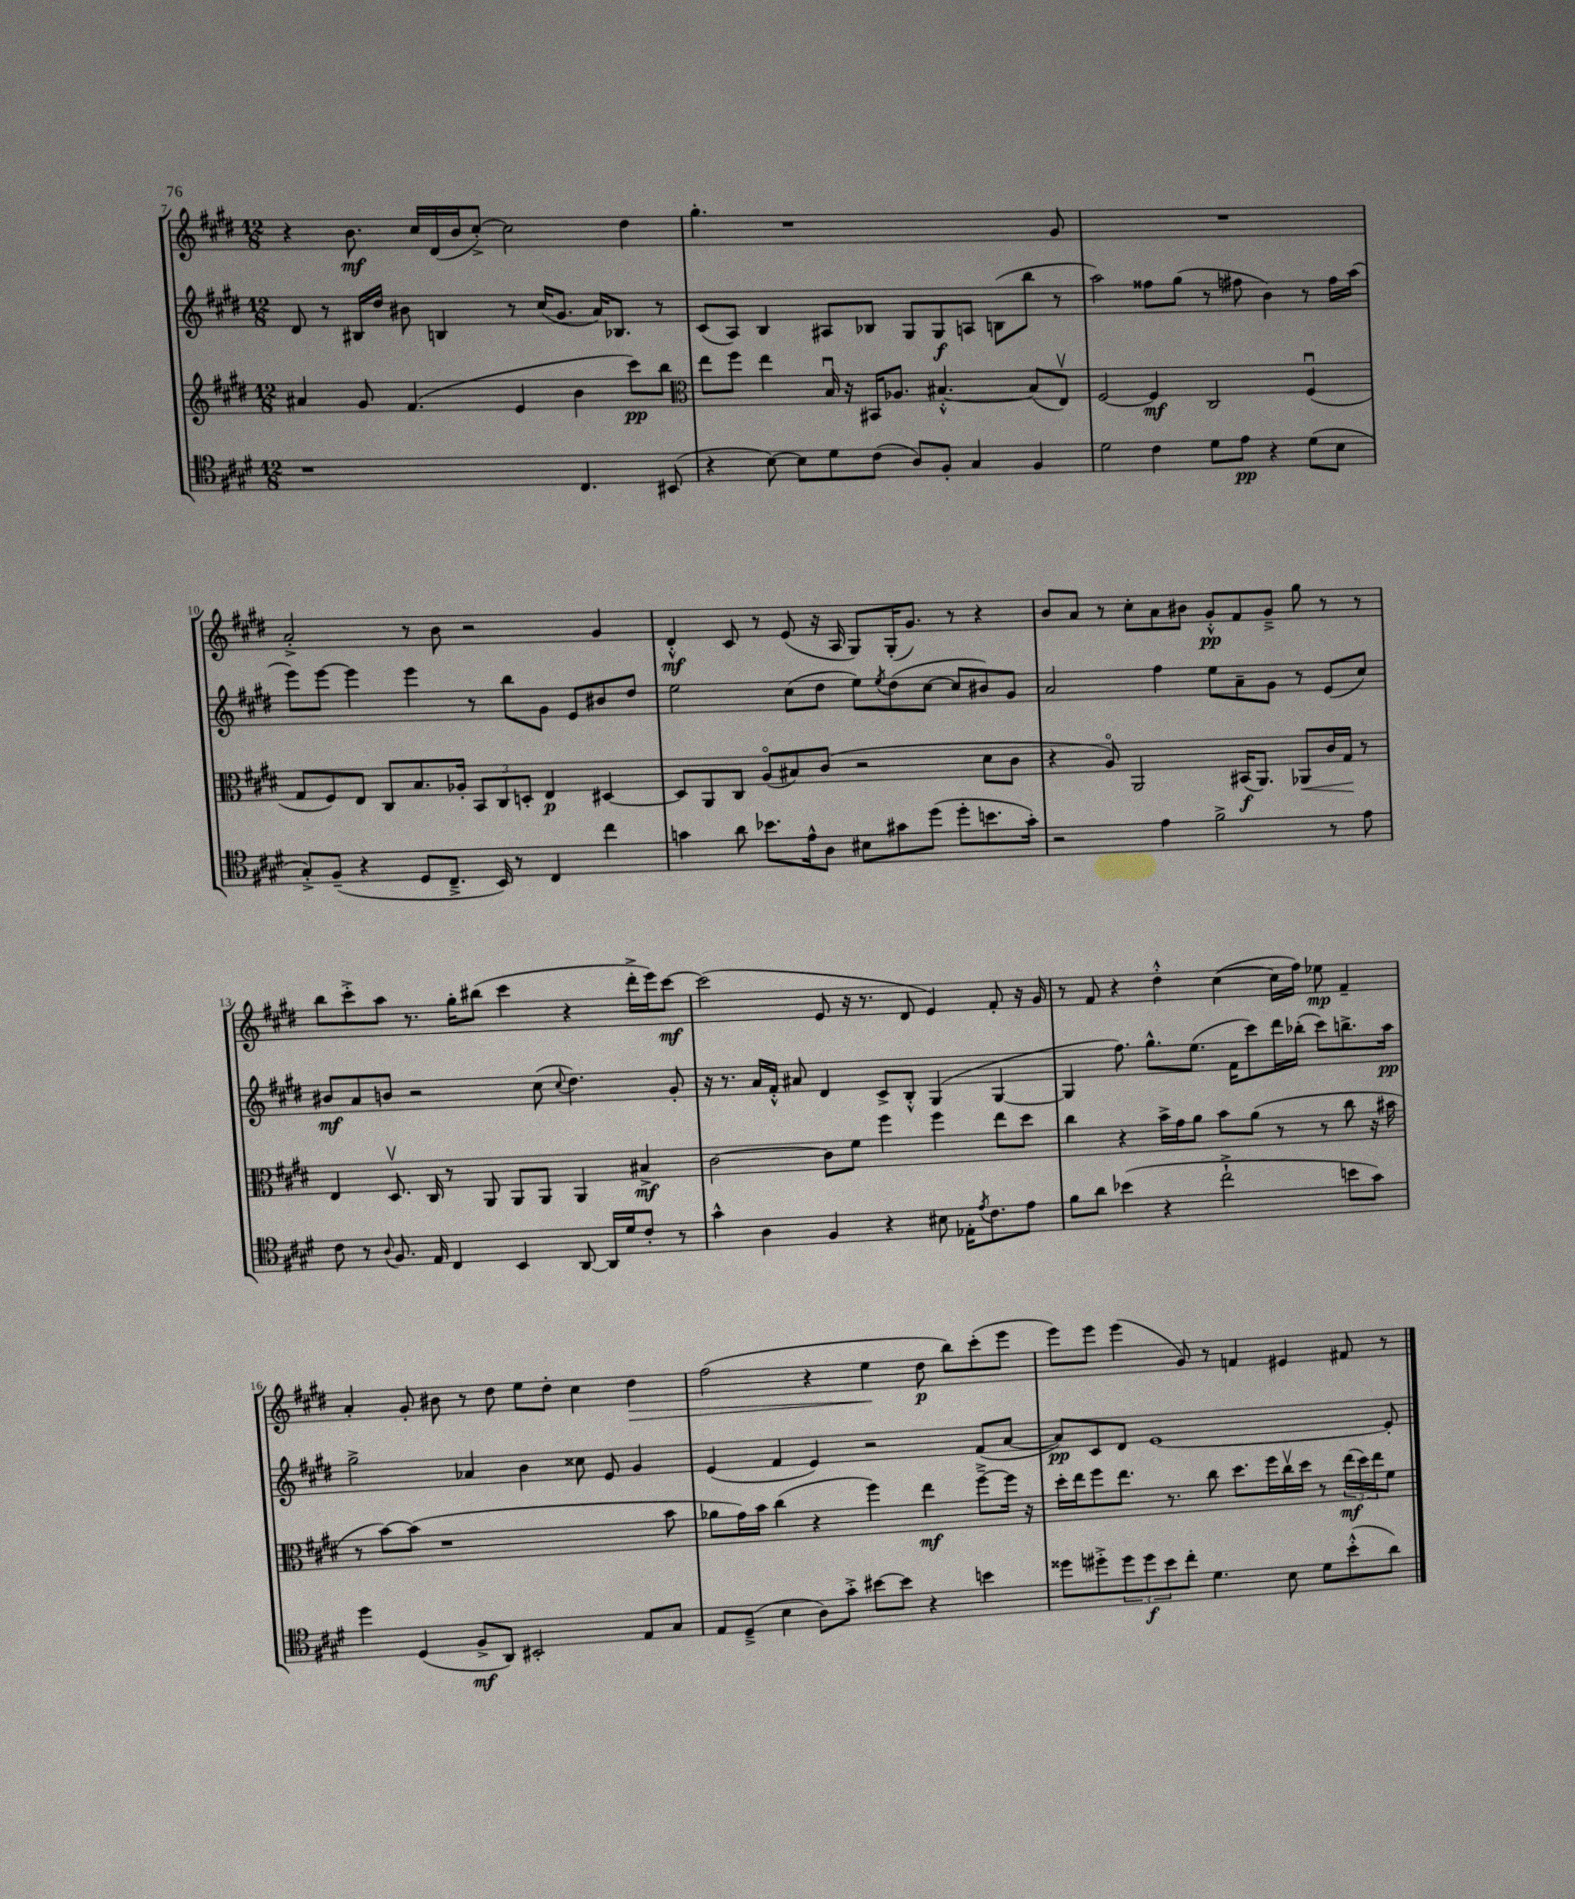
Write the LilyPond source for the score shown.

<<
\new StaffGroup <<
\new Staff = "s0" {
    \clef treble \key e \major \numericTimeSignature \time 12/8
    r4 b'8.\mf cis''16 dis'16( b'16 cis''8~-.->) cis''2 dis''4 |
    gis''4.-. r1 gis'8 |
    R1. |
    a'2-.-> r8 b'8 r2 gis'4 |
    dis'4-.-^\mf cis'8 r8 e'8( r16 a16 gis8) gis16-.( gis'8.) r8 r4 |
    b'8 a'8 r8 cis''8-. a'8 bis'8 gis'8-.-^\pp fis'8 gis'8---> gis''8 r8 r8 |
    b''8 cis'''8-.-> a''8 r8. gis''16-. bis''8( cis'''4 r4 dis'''16-.-> e'''16) cis'''8~\mf |
    cis'''2( e'8 r16 r8. dis'8 e'4) fis'8-. r16 gis'16 |
    r8 fis'8 r4 dis''4-.-^ cis''4~( cis''16 fis''16) ees''8\mp fis'4-- |
    a'4-. gis'8-. bis'8 r8 dis''8 e''8 dis''8-. cis''4 dis''4\> |
    fis''2( r4 e''4\! dis''8\p b''8) cis'''8-.( e'''8 |
    e'''8) e'''8 e'''4( gis'8) r8 f'4 eis'4 fis'8 r8 \bar "|." |
}
\new Staff = "s1" {
    \clef treble \key e \major \numericTimeSignature \time 12/8
    dis'8 r8 bis16 dis''16 bis'8 b4 r8 cis''16( gis'8. a'16) bes8. r8 |
    cis'8( a8) b4 ais8 bes8 gis8 gis8\f a8 b8( b''8 r8 |
    a''2) fisis''8 gis''8( r8 fis''8 b'4) r8 fis''16 a''16( |
    e'''8) e'''8~ e'''4 e'''4 r8 b''8 gis'8 e'8 bis'8 dis''8 |
    e''2 cis''8( dis''8 e''8) \acciaccatura { e''8 } dis''8( cis''8~ cis''8 bis'8) gis'8 |
    a'2 fis''4 e''8 a'8-- gis'8 r8 e'8( cis''8) |
    bis'8\mf a'8 b'8 r2 cis''8( \appoggiatura { cis''8 } dis''4.) gis'8-. |
    r16 r8. a'16 fis'16-.-^ ais'8 dis'4 cis'8-> b8-.-^ gis4( gis4~ |
    gis4 fis''8.) gis''8.-^ e''8.( fis'16 cis'''8) dis'''16 bes''16-.( cis'''8) b''8.-> a''16\pp |
    gis''2-> aes'4 b'4 cisis''8 e'8 gis'4 |
    e'4( fis'4 e'4) r2 fis'8( a'8~ |
    a'8\pp) cis'8 dis'8 e'1~ e'8-. \bar "|." |
}
\new Staff = "s2" {
    \clef treble \key e \major \numericTimeSignature \time 12/8
    ais'4 gis'8 fis'4.( e'4 b'4 cis'''8\pp) b''8 |
    \clef alto e''8 fis''8 e''4 b16\downbow r16 bis,16 aes8. bis4.~-.-^ bis8( e8\upbow) |
    fis2~ fis4\mf cis2 fis4\downbow( |
    gis8 fis8) e8 cis8 b8. aes16-. \tuplet 3/2 { b,8 cis8 d8-. } e4\p dis4~ |
    dis8 a,8 cis8 a8\flageolet( bis8) cis'8( r2 dis'8 cis'8 |
    r4 a8\flageolet) a,2 bis,16\f( a,8.) aes,8\< cis'16 gis16\! r8 |
    e4 dis8.\upbow cis16 r8 a,8 a,8 a,8 a,4 bis4->\mf |
    cis'2~ cis'8 fis'8 fis''4 fis''4 e''8 dis''8 |
    cis''4 r4 b'16-> gis'16 a'8 b'8 a'8( r8 r8 cis''8 r16 bis'16 |
    r8 b'8~) b'8( r1 b'8 |
    aes'8 gis'16) b'16 cis''4( r4 fis''4) e''4\mf fis''8~---> fis''16 r16 |
    dis''16-. e''16 fis''8 e''8. r8. cis''8 dis''8. fis''16 cis''16\upbow dis''16 r8 \tuplet 3/2 { e''16\mf( dis''16) e''16 } fis'8 \bar "|." |
}
\new Staff = "s3" {
    \clef tenor \key e \major \numericTimeSignature \time 12/8
    r1 cis4. bis,8( |
    r4 b8~) b8 dis'8 cis'8( a8) fis8-. gis4 fis4 |
    dis'2 cis'4 dis'8 e'8\pp r4 dis'8( b8 |
    gis8-.->) fis8--( r4 dis8 cis8.---> b,16) r8 cis4 cis''4 |
    g'4 a'8 bes'8. e'16-^ a8 bis8 gis'8 dis''8( dis''8-. b'8. gis'16-.) |
    r2 e'4 fis'2-> r8 e'8 |
    cis'8 r8 \appoggiatura { a8 } fis8. e16 cis4 b,4 a,8~ a,16 dis'16 cis'8-. r8 |
    gis'4-^ a4 fis4 r4 bis8 ees16-. \acciaccatura { e'8 } cis'8. e'8 |
    fis'8 a'8 bes'4( r4 cis''2-!-> b'8 gis'8) |
    dis''4 dis4( fis8->\mf a,8) bis,2-. e8 gis8 |
    e8 dis8--->( b4 a8) gis'8-.-> bis'8~ bis'8 r4 b'4 |
    disis''8 dis''8-.-> \tuplet 3/2 { dis''8 dis''8\f b'8 } cis''8-. dis'4. b8 dis'8 b'8-.-^( a'8) \bar "|." |
}
>>
>>
\layout { \context { \Score currentBarNumber = #7 } }
